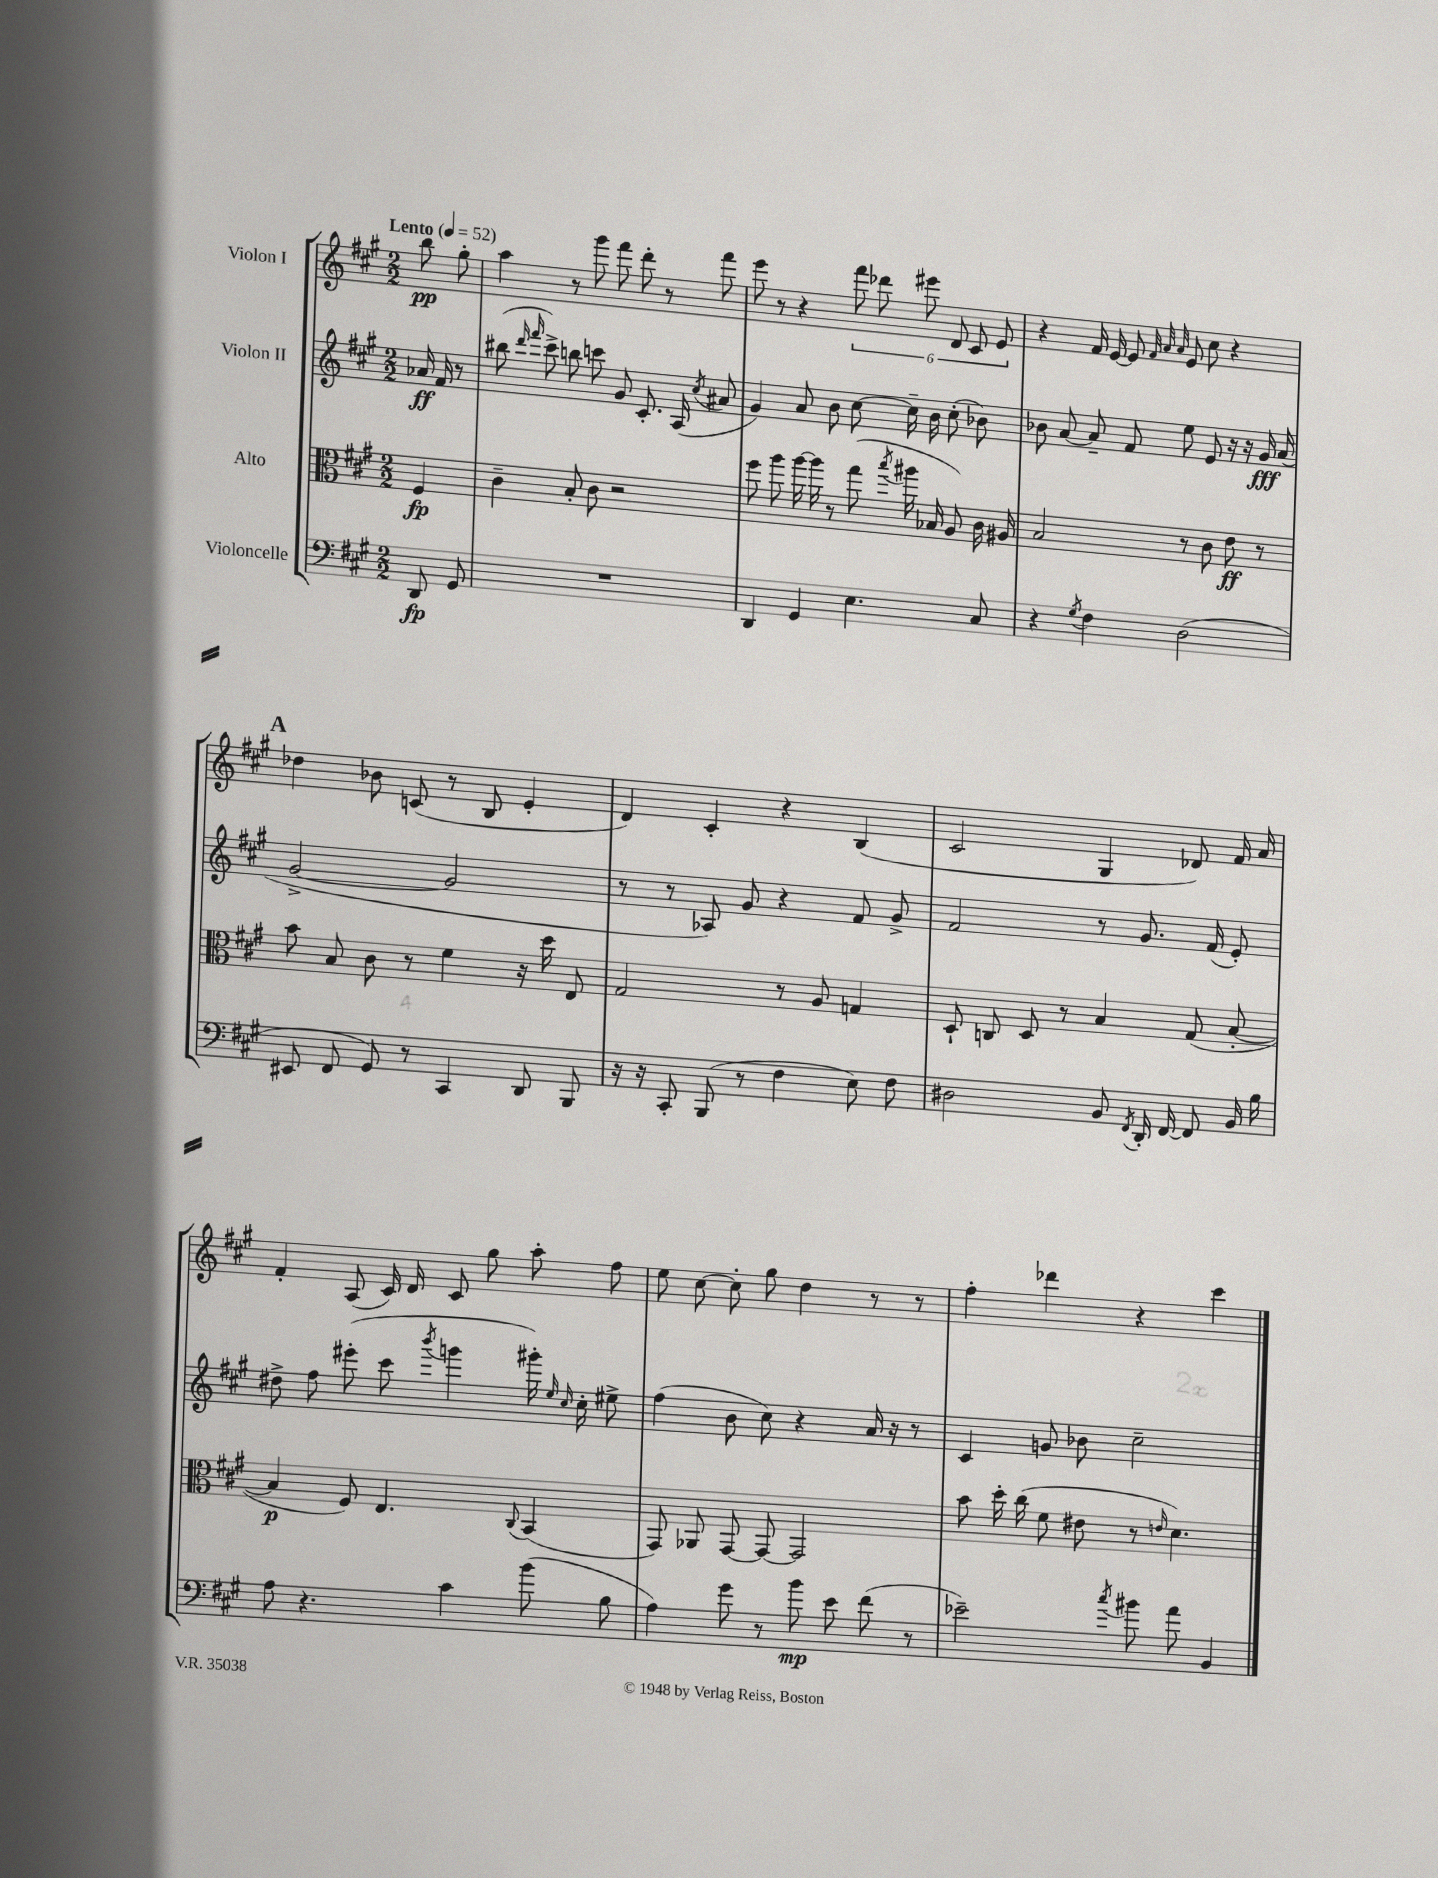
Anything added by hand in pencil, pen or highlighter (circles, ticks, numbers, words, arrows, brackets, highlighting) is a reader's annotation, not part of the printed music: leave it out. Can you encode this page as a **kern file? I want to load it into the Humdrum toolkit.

**kern	**dynam	**kern	**dynam	**kern	**dynam	**kern	**dynam
*part4	*part4	*part3	*part3	*part2	*part2	*part1	*part1
*staff4	*staff4	*staff3	*staff3	*staff2	*staff2	*staff1	*staff1
*I"Violoncelle	*	*I"Alto	*	*I"Violon II	*	*I"Violon I	*
*clefF4	*	*clefC3	*	*clefG2	*	*clefG2	*
*k[f#c#g#]	*	*k[f#c#g#]	*	*k[f#c#g#]	*	*k[f#c#g#]	*
*M2/2	*	*M2/2	*	*M2/2	*	*M2/2	*
*MM52	*	*MM52	*	*MM52	*	*MM52	*
=	=	=	=	=	=	=	=
!	!	!	!	!	!	!LO:TX:a:B:t=Lento	!
8DD/	fp	4F#/	fp	16a-X/	ff	8bb\	pp
.	.	.	.	16f#/	.	.	.
8GG#/	.	.	.	8r	.	8gg#'\	.
=1	=1	=1	=1	=1	=1	=1	=1
1r	.	4c#~\	.	(8bb#X\	.	4aa\	.
.	.	.	.	16qqddd/	.	.	.
.	.	.	.	16qqfff#/	.	.	.
.	.	.	.	8ccc#^\)	.	.	.
.	.	8B'/	.	8bbn\	.	8r	.
.	.	8c#\	.	8cccn\	.	8ggg#\	.
.	.	2r	.	8g#/	.	8fff#\	.
.	.	.	.	8.c#'/	.	8ddd'\	.
.	.	.	.	.	.	8r	.
.	.	.	.	(16A/	.	.	.
.	.	.	.	8qcc#/	.	.	.
.	.	.	.	8a#X/	.	8fff#\	.
=2	=2	=2	=2	=2	=2	=2	=2
4DD/	.	8ff#\	.	4g#/)	.	8eee\	.
.	.	8aa\	.	.	.	8r	.
4GG#/	.	[16aa\	.	8a/	.	4r	.
.	.	16aa\]	.	.	.	.	.
.	.	8r	.	8b\	.	.	.
4.E\	.	(8gg#\	.	[8cc#\	.	12fff#\	.
.	.	.	.	.	.	12ddd-X\	.
.	.	8qbb/	.	.	.	.	.
.	.	16aa#X\	.	16cc#~\]	.	.	.
.	.	.	.	.	.	12eee#X\	.
.	.	16B-X/	.	16b\	.	.	.
.	.	8A/)	.	(8cc#'\	.	12d/	.
.	.	.	.	.	.	12c#/	.
8C#/	.	16c#\	.	8b-X\)	.	.	.
.	.	.	.	.	.	12e/	.
.	.	16A#X/	.	.	.	.	.
=3	=3	=3	=3	=3	=3	=3	=3
4r	.	2B/	.	8b-X\	.	4r	.
.	.	.	.	[8a/	.	.	.
8qG#/	.	.	.	.	.	.	.
4F#\	.	.	.	8a~/]	.	16f#/	.
.	.	.	.	.	.	[16e/	.
.	.	.	.	8f#/	.	8e/]	.
.	.	.	.	.	.	32qqf#/	.
.	.	.	.	.	.	32qqa/	.
.	.	.	.	.	.	32qqa/	.
(2D\	.	8r	.	8ee\	.	8e/	.
.	.	8c#\	.	8e/	.	8cc#\	.
.	.	8e\	ff	16r	.	4r	.
.	.	.	.	16r	.	.	.
.	.	8r	.	16g#/	fff	.	.
.	.	.	.	(16a/	.	.	.
!!LO:LB:g=z
!!LO:REH:place=s1:t=A
=4	=4	=4	=4	=4	=4	=4	=4
8EE#X/	.	8b\	.	[2g#^/	.	4dd-X\	.
8FF#/	.	8B/	.	.	.	.	.
8GG#/)	.	8c#\	.	.	.	8b-X\	.
8r	.	8r	.	.	.	(8cn/	.
4CC#/	.	4f#\	.	2g#/]	.	8r	.
.	.	.	.	.	.	8B/	.
8DD/	.	16r	.	.	.	4e'/	.
.	.	16dd\	.	.	.	.	.
8BBB/	.	8E/	.	.	.	.	.
=5	=5	=5	=5	=5	=5	=5	=5
16r	.	2G#/	.	8r	.	4d/)	.
16r	.	.	.	.	.	.	.
8CC#'/	.	.	.	8r	.	.	.
(8BBB/	.	.	.	8A-X/)	.	4c#'/	.
8r	.	.	.	8g#/	.	.	.
4F#\	.	8r	.	4r	.	4r	.
.	.	8A/	.	.	.	.	.
8E\)	.	4Gn/	.	8f#/	.	(4B/	.
8F#\	.	.	.	8g#^/	.	.	.
=6	=6	=6	=6	=6	=6	=6	=6
2D#X\	.	8D`/	.	2f#/	.	2c#/	.
.	.	8Cn/	.	.	.	.	.
.	.	8D/	.	.	.	.	.
.	.	8r	.	.	.	.	.
8BB/	.	4B/	.	8r	.	4G#/	.
8qFF#/	.	.	.	.	.	.	.
16DD'/	.	.	.	8.g#/	.	.	.
[16FF#/	.	.	.	.	.	.	.
8FF#/]	.	(8G#/	.	.	.	8d-X/)	.
.	.	.	.	(16f#/	.	.	.
16BB/	.	[8B'/	.	8e'/)	.	16f#/	.
16B\	.	.	.	.	.	16a/	.
!!LO:LB:g=z
=7	=7	=7	=7	=7	=7	=7	=7
8A\	.	4B/]	p	8dd#X^\	.	4f#'/	.
4.r	.	.	.	8ff#\	.	.	.
.	.	8F#/)	.	(8eee#X'\	.	(8A/	.
.	.	4.E/	.	8ccc#\	.	16c#/)	.
.	.	.	.	.	.	16d/	.
.	.	.	.	8qbbb/	.	.	.
4c#\	.	.	.	4gggn\	.	8c#/	.
.	.	.	.	.	.	8gg#\	.
.	.	8qqC#/	.	.	.	.	.
(8b\	.	(4BB/	.	16ggg#X'\)	.	8aa'\	.
.	.	.	.	16qqee/	.	.	.
.	.	.	.	16qqcc#/	.	.	.
.	.	.	.	16cc#'\	.	.	.
8B\	.	.	.	8ee#X^\	.	8ff#\	.
=8	=8	=8	=8	=8	=8	=8	=8
4A\)	.	8GG#/)	.	(4ff#\	.	8ee\	.
.	.	8AA-X/	.	.	.	[8cc#\	.
8g#\	.	[8GG#/	.	8b\	.	8cc#'\]	.
8r	.	8GG#/_	.	8cc#\)	.	8gg#\	.
8b\	mp	2GG#/]	.	4r	.	4dd\	.
8e\	.	.	.	.	.	.	.
(8f#\	.	.	.	16a/	.	8r	.
.	.	.	.	16r	.	.	.
8r	.	.	.	8r	.	8r	.
=9	=9	=9	=9	=9	=9	=9	=9
2e-X~\)	.	8b\	.	4c#/	.	4ff#'\	.
.	.	16dd'\	.	.	.	.	.
.	.	(16cc#\	.	.	.	.	.
.	.	8f#\	.	8gn/	.	4ddd-X\	.
.	.	8e#X\	.	8b-X\	.	.	.
8qcc#/	.	.	.	.	.	.	.
8b#X\	.	8r	.	2cc#~\	.	4r	.
.	.	16qqen/	.	.	.	.	.
8a\	.	4.d\)	.	.	.	.	.
4BB/	.	.	.	.	.	4ccc#\	.
==	==	==	==	==	==	==	==
*-	*-	*-	*-	*-	*-	*-	*-
